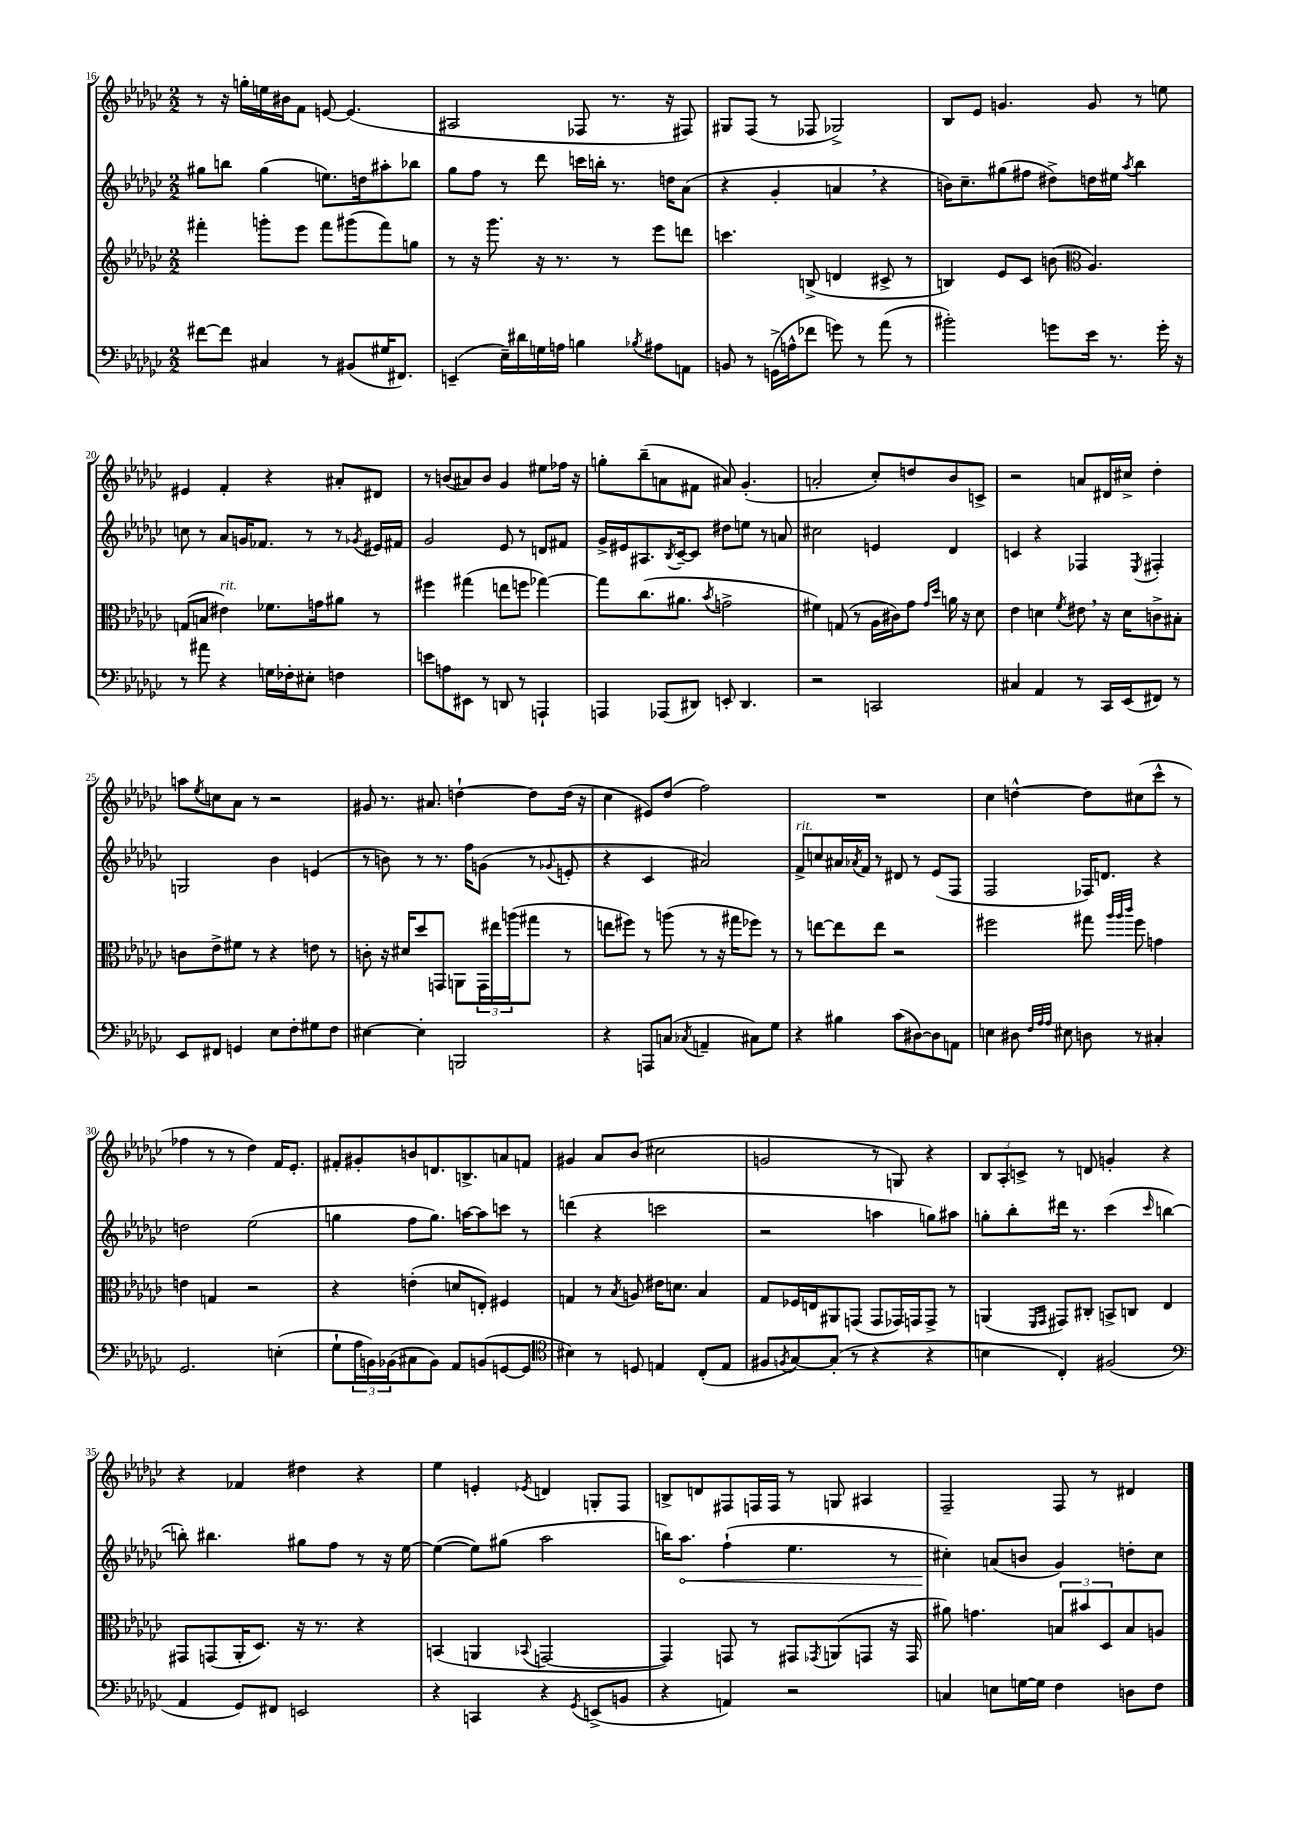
<<
\new StaffGroup <<
\new Staff = "s0" {
    \clef treble \key ges \major \numericTimeSignature \time 2/2
    r8 r16 g''16-. e''16 bis'16 f'8 e'8~ e'4.( |
    ais2 fes8 r8. r16 fis8) |
    gis8 f8( r8 fes8 ges2->) |
    bes8 ees'8 g'4. g'8 r8 e''8 |
    eis'4 f'4-. r4 ais'8-. dis'8 |
    r8 b'8( ais'8) b'8 ges'4 eis''8 fes''16 r16 |
    g''8-. bes''8--( a'8 fis'8 ais'8) ges'4.-.( |
    a'2-. ces''8-.) d''8 bes'8 c'8-> |
    r2 a'8 dis'16 cis''16-> des''4-. |
    a''8 \acciaccatura { ees''8 } c''8 aes'8 r8 r2 |
    gis'8 r8. ais'8. d''4~-! d''8 d''16( r16 |
    ces''4 eis'8) des''8( f''2) |
    R1 |
    ces''4 d''4~-^ d''8 cis''8( ces'''8-^ r8 |
    fes''4 r8 r8 des''4) f'16 ees'8.-. |
    fis'8-. gis'8-. b'8 d'8. b8.-> a'8 f'8 |
    gis'4 aes'8 bes'8( cis''2 |
    g'2 r8 g8) r4 |
    \tuplet 3/2 { bes8 aes8-. c'8-> } r8 d'8 g'4-. r4 |
    r4 fes'4 dis''4 r4 |
    ees''4 e'4-. \acciaccatura { ees'8 } d'4 g8-. f8 |
    b8-> d'8 fis8 f16 f16 r8 g8 ais4 |
    f2-- f8 r8 dis'4 \bar "|." |
}
\new Staff = "s1" {
    \clef treble \key ges \major \numericTimeSignature \time 2/2
    gis''8 b''8 gis''4( e''8.) d''16 ais''8-. bes''8 |
    ges''8 f''8 r8 des'''8 c'''16 b''16-. r8. d''16 aes'8( |
    r4 ges'4-. a'4 \breathe r4 |
    b'16) ces''8.-- gis''8( fis''8 dis''8->) d''16 eis''16 \acciaccatura { aes''8 } bes''4 |
    c''8 r8 aes'8 g'16 fes'8. r8 r8 \acciaccatura { ges'8 } eis'16 fis'16 |
    ges'2 ees'8 r8 d'8 fis'8 |
    ges'16-> eis'16 ais8. \acciaccatura { bes8 } ces'16~-- ces'8 dis''8 e''8 r8 a'8 |
    cis''2 e'4 des'4 |
    c'4 r4 fes4 \acciaccatura { ees8 } fis4-. |
    g2 bes'4 e'4( |
    r8 b'8) r8 r8. f''16 g'8( r8 \appoggiatura { ges'8 } e'8-. |
    r4 ces'4 ais'2) |
    f'8->^\markup { \italic "rit." } c''8 ais'16 \acciaccatura { aes'8 } f'16 r8 dis'8 r8 ees'8( f8 |
    f2 fes16) d'8. r4 |
    d''2 ees''2( |
    g''4 f''8 g''8.) a''16~ a''8 c'''8 r8 |
    d'''4( r4 c'''2 |
    r2 a''4 g''8) ais''8 |
    g''8-. bes''8-. dis'''16 r8. ces'''4( \grace { ces'''16 } b''4~ |
    b''8-.) bis''4. gis''8 f''8 r8 r16 ees''16~ |
    ees''4~( ees''8) gis''8( aes''2 |
    b''16) \once \override Hairpin.circled-tip = ##t aes''8.\< f''4-!( ees''4. r8 |
    cis''4-.\!) a'8( b'8 ges'4) d''8-. cis''8 \bar "|." |
}
\new Staff = "s2" {
    \clef treble \key ges \major \numericTimeSignature \time 2/2
    fis'''4-. g'''8-. ees'''8 fis'''8 gis'''8( fis'''8) g''8 |
    r8 r16 ges'''8. r16 r8. r8 ees'''8 d'''8 |
    c'''4. b8->( d'4 cis'8-> r8 |
    b4) ees'8 ces'8 b'8( \clef alto aes4.) |
    g8( b8 eis'4^\markup { \italic "rit." }) fes'8. g'16 ais'8 r8 |
    fis''4 gis''4( e''8 f''8 ges''4~) |
    ges''8 ces''8.( ais'8. \acciaccatura { bes'8 } g'2-> |
    fis'4) g8( r8 aes16 cis'16) ges'8 \grace { ges'16 des''16 } a'16 r16 des'8 |
    ees'4 d'4 \acciaccatura { f'8 } eis'8 \breathe r16 d'16 c'8-> bis8-. |
    c'8 ees'8-> fis'8 r8 r4 e'8 r8 |
    c'8-. r16 dis'16 des''8 g,8 a,8 \tuplet 3/2 { g,16 eis''16 a''16( } gis''8 r8 |
    e''8 fis''8) r8 a''8( r8 r16 gis''16 fes''8) r8 |
    r8 e''8~ e''8 e''8 r2 |
    fis''2 gis''8 \grace { aes''32 aes''32 ces'''32 } fis''8 g'4 |
    e'4 g4 r2 |
    r4 e'4-.( d'8 e8-.) fis4 |
    g4 r8 \acciaccatura { bes8 } a8 eis'16 d'8. bes4 |
    ges8 fes16 e16 ais,8 g,8( g,8 ges,16) g,16 g,8-> r8 |
    a,4( \grace { f,16 ges,16 } gis,8) cis8-. b,8-> c8 ees4 |
    gis,8 g,8( aes,16-. des8.) r16 r8. r4 |
    b,4( a,4 \appoggiatura { bes,8 } g,2~ |
    g,4) g,8 r8 gis,8 \acciaccatura { ges,8 } a,8( g,8 r16 g,16 |
    ais'8) g'4. \tuplet 3/2 { b8 bis'8 des8 } b8 a8 \bar "|." |
}
\new Staff = "s3" {
    \clef bass \key ges \major \numericTimeSignature \time 2/2
    fis'8~ fis'8 cis4 r8 bis,8( gis16 fis,8.) |
    e,4--( ees16--) dis'16 g16 a16 b4 \acciaccatura { bes8 } ais8 a,8 |
    b,8 r8 g,16->( a16-^ fes'8 g'8) r8 aes'8( r8 |
    bis'2-.) g'8 ees'16 r8. g'16-. r16 |
    r8 ais'8 r4 g16 fes16-. eis8-. f4 |
    e'8 a8 eis,8 r8 d,8 r8 a,,4-! |
    a,,4 aes,,8( dis,8) e,8-. dis,4. |
    r2 c,2 |
    cis4 aes,4 r8 ces,16 ees,16( fis,8) r8 |
    ees,8 fis,8 g,4 ees8 f8-. gis8 f8 |
    eis4~ eis4-. b,,2 |
    r4 a,,8 c8( \acciaccatura { ces8 } a,4-- cis8) ges8 |
    r4 bis4 ces'8( dis8~) dis8 a,8 |
    e4 dis8 \grace { f32 aes32 aes32 } eis8 d8 r8 cis4-. |
    ges,2. e4-.( |
    ges8-! \tuplet 3/2 { aes16 b,16) bes,16( } cis8 bes,8) aes,8 b,8( g,8~ g,8 |
    \clef tenor bis4) r8 d8 e4 ces8-.( e8 |
    fis8 \acciaccatura { f8 } ges8~) ges8-.( r8 r4 r4 |
    b4 ces4-.) fis2( |
    \clef bass aes,4 ges,8) fis,8 e,2 |
    r4 c,4 r4 \acciaccatura { ges,8 } e,8->( b,8 |
    r4 a,4) r2 |
    c4 e8 g16~ g16 f4 d8 f8 \bar "|." |
}
>>
>>
\layout { \context { \Score currentBarNumber = #16 } }
